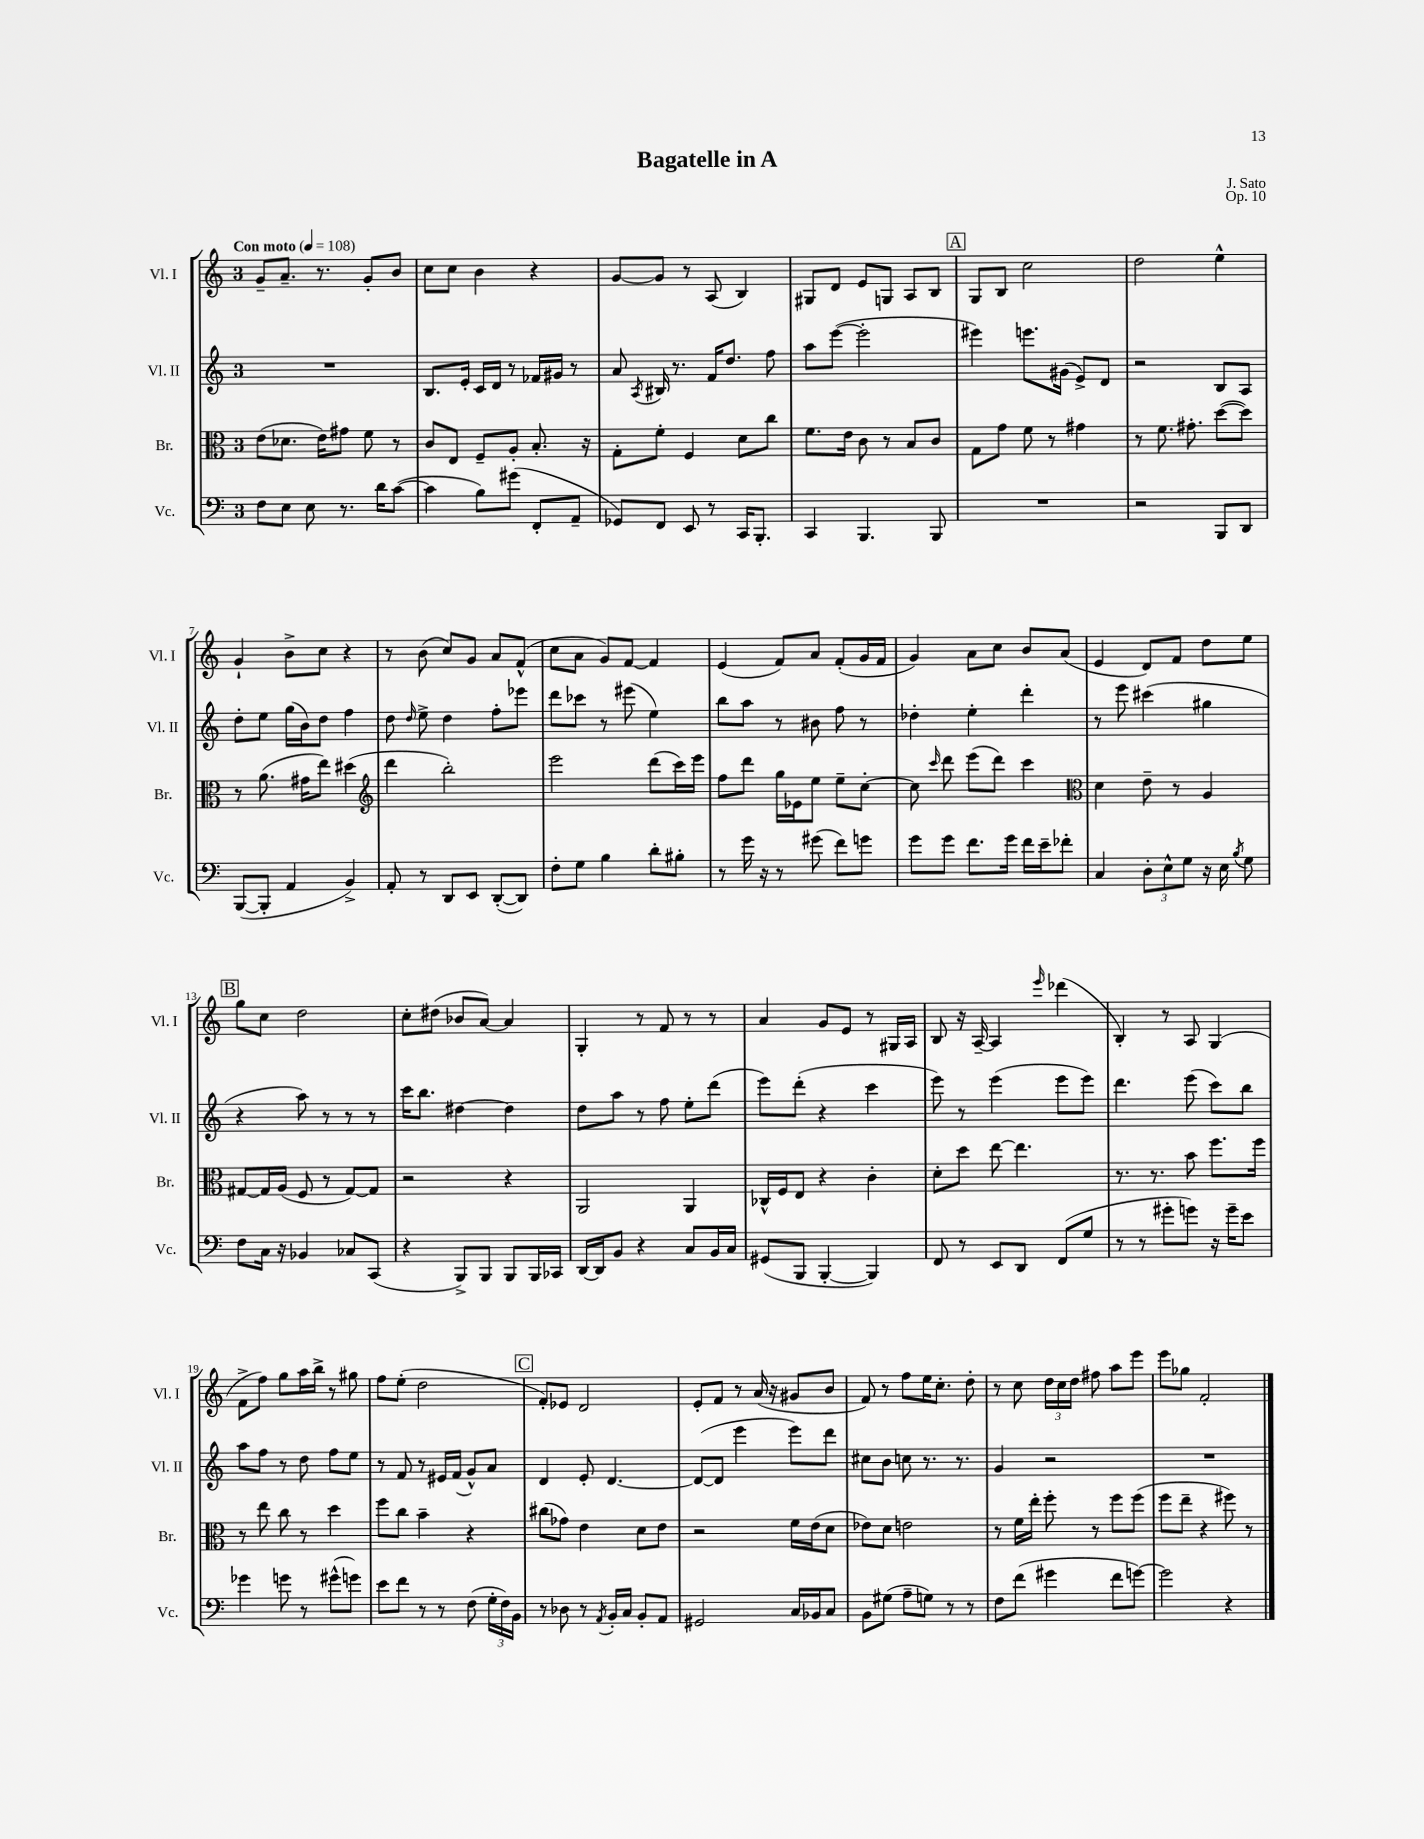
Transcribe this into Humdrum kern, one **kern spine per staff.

**kern	**kern	**kern	**kern
*staff4	*staff3	*staff2	*staff1
*clefF4	*clefC3	*clefG2	*clefG2
*k[]	*k[]	*k[]	*k[]
*M3/4	*M3/4	*M3/4	*M3/4
*MM108	*MM108	*MM108	*MM108
8F\L	(8e\L	2.r	8g~/L
8E\J	8.d-\J	.	8.a~/J
8E\	.	.	.
.	16e\LK)	.	8.r
8.r	8g#\J	.	.
.	8f\	.	8g'/L
16d\LK	.	.	.
([8c\J	8r	.	8b/J
=	=	=	=
4c\]	8c/L	8.B/L	8cc\L
.	8E/J	.	8cc\J
.	.	16e'/Jk	.
8B\L)	8F~/L	16c/LL	4b\
.	.	16d/JJ	.
(8g#\J	8A'/J	8r	.
8FF'/L	8.B'/	16f-/LL	4r
.	.	16g#/JJ	.
8AA~/J	.	8r	.
.	16r	.	.
=	=	=	=
8GG-/L)	8G'\L	8a/	[8g/L
.	.	8qA/	.
8FF/J	8f'\J	16B#/	8g/]J
.	.	8.r	.
8EE/	4F/	.	8r
8r	.	16f/LK	(8A/
.	.	8.dd/J	.
16CC/LK	8d\L	.	4B/)
8.BBB'/J	.	.	.
.	8cc\J	8ff\	.
=	=	=	=
4CC/	8.f\L	8aa\L	8G#/L
.	.	([8eee\J	8d/J
.	16e\Jk	.	.
4.BBB/	8c\	2eee'\]	8e/L
.	8r	.	8G/J
.	8B/L	.	8A/L
8BBB/	8c/J	.	8B/J
=	=	=	=
2.r	8G\L	4eee#\)	8G/L
.	8g\J	.	8B/J
.	8f\	8.eee\L	2cc\
.	8r	.	.
.	.	(16g#\Jk	.
.	4g#\	8e^/L)	.
.	.	8d/J	.
=	=	=	=
2r	8r	2r	2dd\
.	8.f\	.	.
.	8.g#'\	.	.
8BBB/L	([8dd\L	8B/L	4ee^^\
8DD/J	8dd\]J)	8A/J	.
=	=	=	=
([8BBB/L	8r	8dd'\L	4g`/
8BBB'/]J	(8.a\	8ee\J	.
4AA/	.	(16gg\LL	8b^\L
.	16g#\LK	16b\J)	.
.	8ee\J)	8dd\J	8cc\J
4BB^/)	(4dd#\	4ff\	4r
=	=	=	=
*	*clefG2	*	*
8AA'/	4ddd\	8dd\	8r
.	.	16qqdd/	.
8r	.	8ee^\	(8b\
8DD/L	2bb'\)	4dd\	8cc/L)
8EE/J	.	.	8g/J
([8DD'/L	.	8ff'\L	8a/L
8DD/]J)	.	8eee-\J	(8f^^/J
=	=	=	=
8F'\L	2eee\	8ddd\L	8cc\L
8G\J	.	8ccc-\J	8a\J
4B\	.	8r	8g/L)
.	.	(8eee#\	[8f/J
8d'\L	(8ddd\L	4ee\)	4f/]
8B#'\J	16ccc\L)	.	.
.	16eee\JJ	.	.
=	=	=	=
8r	8ff\L	8bb\L	(4e/
16g\	8ddd\J	8aa\J	.
16r	.	.	.
8r	16gg\LL	8r	8f/L)
.	16e-\J	.	.
(8g#\	8ee\J	8b#\	8a/J
8f\L)	8ee~\L	8ff\	(8f'/L
8g\J	[8cc'\J	8r	16g/L
.	.	.	16f/JJ
=	=	=	=
8g\L	8cc\]	4dd-'\	4g/)
.	16qqccc/	.	.
8g\J	8ddd\	.	.
8.f\L	(8eee\L	4ee'\	8a\L
.	8ddd\J)	.	8cc\J
16g\Jk	.	.	.
16f\LL	4ccc\	4ddd'\	8b/L
16e~\J	.	.	.
8f-'\J	.	.	(8a/J
=	=	=	=
*	*clefC3	*	*
4C/	4d\	8r	4e/
.	.	8eee\	.
12D'\L	8e~\	(4ccc#\	8d/L)
12E^^\	.	.	.
.	8r	.	8f/J
12G\J	.	.	.
16r	4A/	4gg#\	8dd\L
16E\	.	.	.
8qB/	.	.	.
8G\	.	.	8ee\J
=	=	=	=
8F\L	[8G#/L	4r	8gg\L
16C\Jk	16G#/]L	.	8cc\J
16r	(16A/JJ	.	.
4BB-/	8F/	8aa\)	2dd\
.	8r	8r	.
8C-/L	[8G#/L)	8r	.
(8CC/J	8G#/]J	8r	.
=	=	=	=
4r	2r	16ccc\LK	8cc'\L
.	.	8.bb\J	.
.	.	.	(8dd#\J
8BBB^/L)	.	[4dd#\	8b-/L
8BBB/J	.	.	[8a/J)
8BBB/L	4r	4dd#\]	4a/]
16BBB/L	.	.	.
16CC-/JJ	.	.	.
=	=	=	=
[16DD/LL	2AA/	8dd\L	4G'/
16DD/]J	.	.	.
8BB/J	.	8aa\J	.
4r	.	8r	8r
.	.	8ff\	8f/
8C/L	4AA/	8ee'\L	8r
16BB/L	.	(8ddd\J	8r
16C/JJ	.	.	.
=	=	=	=
(8GG#/L	16C-^^/LL	8eee\L)	4a/
.	16F/J	.	.
8BBB/J	8E/J	(8ddd'\J	.
[4BBB'/	4r	4r	8g/L
.	.	.	8e/J
4BBB/])	4c'\	4ccc\	8r
.	.	.	16G#/LL
.	.	.	16A/JJ
=	=	=	=
8FF/	8d'\L	8eee\)	8B/
8r	8dd\J	8r	16r
.	.	.	[16A~/
8EE/L	[8ee\	(4eee\	4A/]
8DD/J	4.ee\]	.	.
.	.	.	16qqeee/
(8FF/L	.	8eee\L	(4ddd-\
8G/J	.	8eee\J)	.
=	=	=	=
8r	8.r	4.ddd\	4B'/)
8r	.	.	.
.	8.r	.	.
8g#'\L	.	.	8r
8g\J)	8b\	(8eee\	8A/
16r	8.ff\L	8ccc\L)	(4G/
16g~\LK	.	.	.
8e\J	.	8bb\J	.
.	16ff\Jk	.	.
=	=	=	=
4g-\	8r	8aa\L	8f^\L
.	8ee\	8ff\J	8ff\J)
8g\	8cc\	8r	8gg\L
8r	8r	8dd\	16aa\L
.	.	.	16bb^\JJ
(8g#^^\L	4dd\	8ff\L	8r
8g\J)	.	8ee\J	8gg#\
=	=	=	=
8e\L	8ff\L	8r	8ff\L
8f\J	8cc\J	8f/	(8ee'\J
8r	4b~\	8r	2dd\
8r	.	16e#/LL	.
.	.	(16f/JJ	.
(8F\	4r	8g^^/L)	.
24G'\LL	.	8a/J	.
24F\)	.	.	.
24BB\JJ	.	.	.
=	=	=	=
8r	(8cc#\L	4d/	8f'/L)
8D-\	8g-\J)	.	8e-/J
8r	4e\	8e'/	2d/
8qAA/	.	.	.
16BB'/LL	.	[4.d/	.
16C/JJ	.	.	.
8BB'/L	8d\L	.	.
8AA/J	8e\J	.	.
=	=	=	=
2GG#/	2r	(8d/_L	8e'/L
.	.	8d/]J	8f/J
.	.	4eee\	8r
.	.	.	(16a/
.	.	.	16r
16C/LL	16f\LL	8eee\L)	8g#/L
16BB-/J	(16e\J	.	.
8C/J	8d\J	8ddd\J	8b/J
=	=	=	=
8BB\L	8e-\L)	8cc#\L	8f/)
(8G#\J	8d\J	8b\J	8r
8A~\L	2e\	8cc\	8ff\L
8G\J)	.	8.r	16ee\K
.	.	.	8.cc'\J
8r	.	.	.
.	.	8.r	.
8r	.	.	8dd'\
=	=	=	=
8F\L	8r	4g/	8r
(8f\J	16f\LL	.	8cc\
.	16ee'\JJ	.	.
4g#\	8ff'\	2r	24dd\LL
.	.	.	24cc\
.	.	.	24dd\JJ
.	8r	.	8ff#\
8f\L	8ff\L	.	8aa\L
[8g\J)	(8ff\J	.	8eee\J
=	=	=	=
2g\]	8ff\L	2.r	8eee\L
.	8ee~\J	.	8gg-\J
.	4r	.	2f'/
4r	8ff#\)	.	.
.	8r	.	.
==	==	==	==
*-	*-	*-	*-
